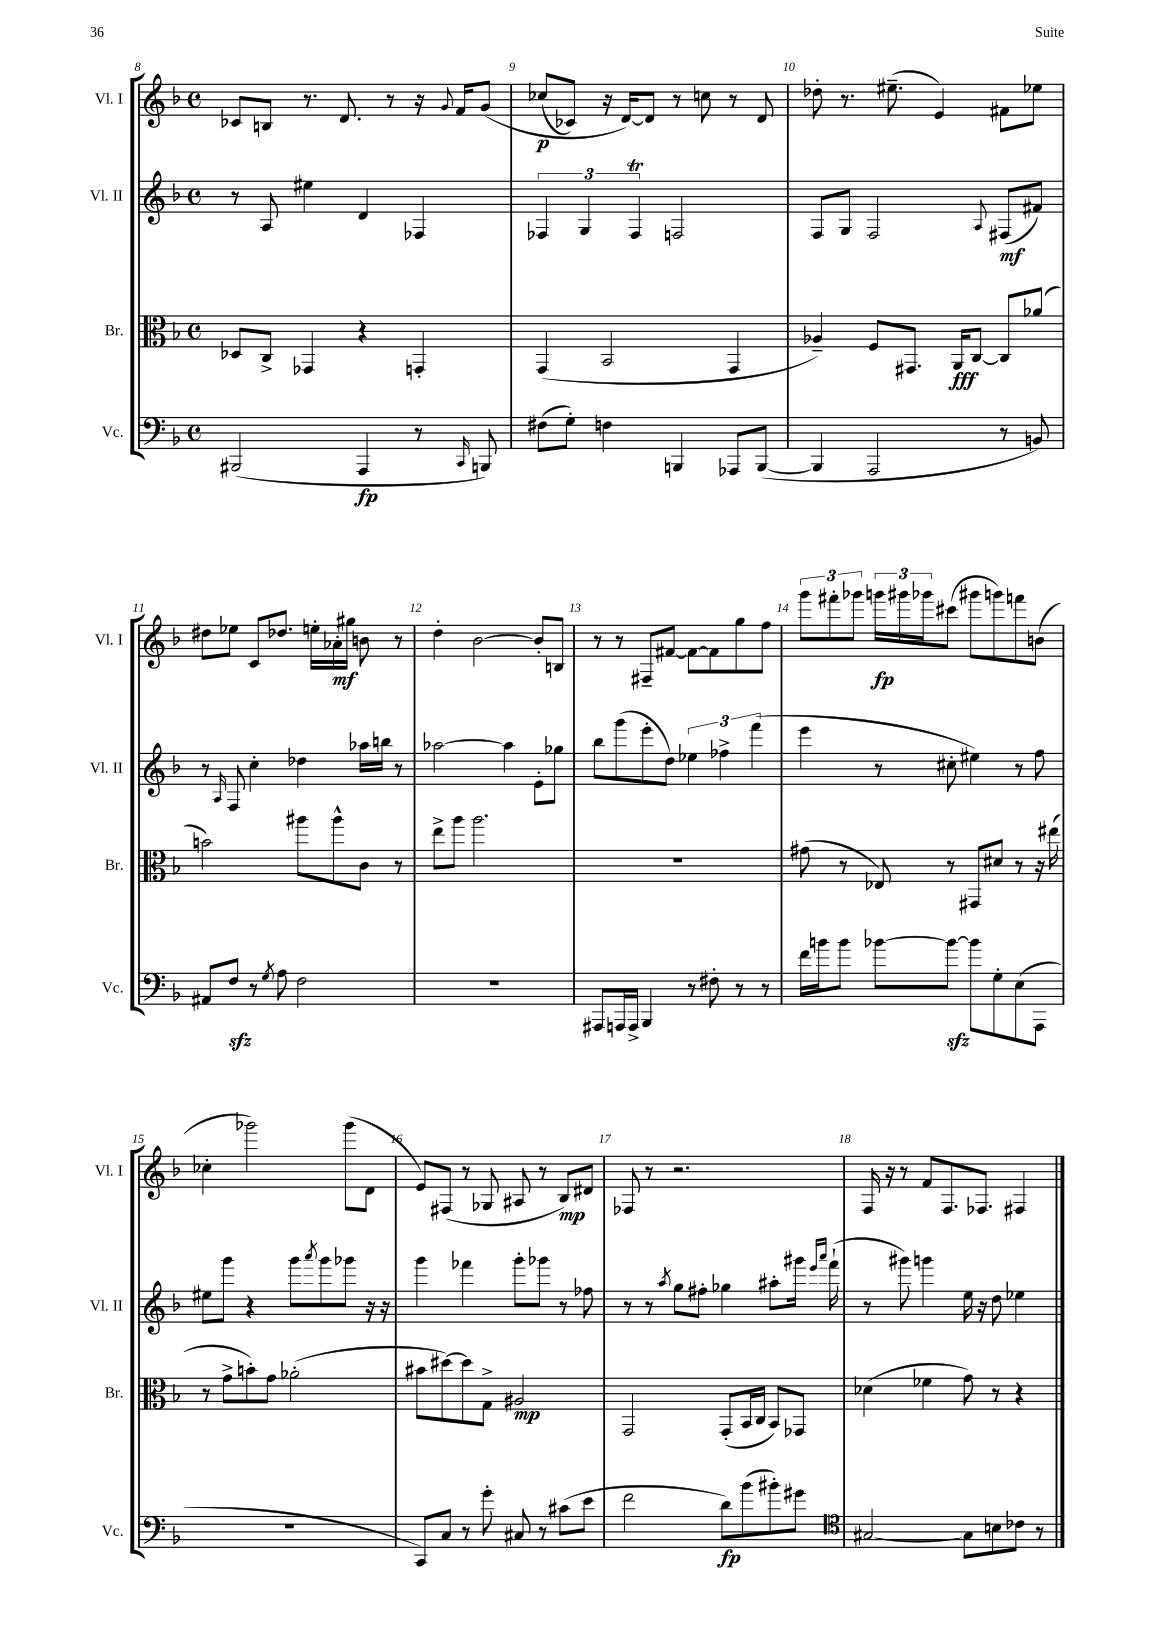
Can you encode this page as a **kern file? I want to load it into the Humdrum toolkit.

**kern	**kern	**kern	**kern
*staff4	*staff3	*staff2	*staff1
*clefF4	*clefC3	*clefG2	*clefG2
*k[b-]	*k[b-]	*k[b-]	*k[b-]
*M4/4	*M4/4	*M4/4	*M4/4
*met(c)	*met(c)	*met(c)	*met(c)
(2BBB#	8D-	8r	8c-
.	8C^	8A	8B
.	4GG-	4ee#	8.r
.	.	.	8.d
4AAA	4r	4d	.
.	.	.	8r
8r	4GG'	4F-	16r
.	.	.	8qqg
.	.	.	16f
16qqCC	.	.	.
8BBB)	.	.	&(8g
=	=	=	=
(8F#	(4GG	6F-	(8cc-
8G')	.	.	8c-)
.	.	6G	.
4F	2BB-	.	16r
.	.	.	[16d&)
.	.	6F-	.
.	.	.	8d]
4BBB	.	2F	8r
.	.	.	8cc
8AAA-	4GG	.	8r
([8BBB	.	.	8d
=	=	=	=
4BBB]	4A-~)	8F	8dd-'
.	.	8G	8.r
2AAA	8F	2F	.
.	.	.	(8.ee#~
.	8.GG#	.	.
.	.	.	4e)
.	16AA	.	.
.	[8C	.	.
.	.	8qqA	.
8r	8C]	(8F#	8f#
8BB)	(8a-	8f#)	8ee-
=	=	=	=
8AA#	2b)	8r	8dd#
.	.	16qqA	.
8F	.	8F	8ee-
8r	.	4cc'	8c
8qG	.	.	.
8A	.	.	8.dd-
2F	8aa#	4dd-	.
.	.	.	16ee'
.	8aa#^^	.	16a-'
.	.	.	16gg#
.	8c	16aa-	8b
.	.	16bb	.
.	8r	8r	8r
=	=	=	=
1r	8ee^	[2aa-	4dd'
.	8aa	.	.
.	2.aa	.	[2b-
.	.	4aa-]	.
.	.	8e'	8b-']
.	.	8gg-	8B
=	=	=	=
8AAA#	1r	8bb-	8r
16AAA	.	(8ggg	8r
16AAA^	.	.	.
4BBB-	.	8eee'	8F#~
.	.	8dd)	[8f#
8r	.	6ee-	8f#_
8F#'	.	.	8f#]
.	.	6ff-^	.
8r	.	.	8gg
.	.	(6fff	.
8r	.	.	8ff
=	=	=	=
16f	(8g#	4eee	12ggg
16b	.	.	.
.	.	.	12fff#'
8b	8r	.	.
.	.	.	12ggg-
[8b-	8E-)	8r	24ggg
.	.	.	24ggg#
.	.	.	24ggg-
8b-_	8r	8cc#'	(8ccc#
8b-]	8GG#	4ee#)	8ggg#
8G'	8d#	.	8ggg)
(8E	8r	8r	8fff
8AAA	16r	8ff	(8b
.	(16ee#	.	.
=	=	=	=
1r	8r	8ee#	4cc-'
.	8g^	8ggg	.
.	8b')	4r	2ggg-)
.	8g	.	.
.	(2a-'	8ggg	.
.	.	8qaaa	.
.	.	8ggg	.
.	.	8ggg-	(8ggg-
.	.	16r	8d
.	.	16r	.
=	=	=	=
8CC)	8b#	4ggg	8e)
8C	[8dd#)	.	(8F#
8r	8dd#]	4fff-	8r
8g'	8G^	.	8G-
8C#	2A#	8ggg'	8A#
8r	.	8ggg-	8r
(8c#	.	8r	8B-)
8e	.	8ff-	8d#
=	=	=	=
2f	2GG	8r	8F-
.	.	8r	8r
.	.	8qaa	.
.	.	8gg	2.r
.	.	8ff#'	.
8d)	(8GG'	4gg-	.
(8b-	16BB-	.	.
.	16C	.	.
8b#')	8BB-)	8aa#'	.
8g#	8GG-	16ggg#	.
.	.	16qqeee	.
.	.	16qqaaa	.
.	.	(16fff`	.
=	=	=	=
*clefC4	*	*	*
[2G#	(4d-	8r	16F
.	.	.	16r
.	.	8ggg#)	8r
.	4f-	4ggg	8f
.	.	.	8.F
8G#]	8g)	16ee	.
.	.	16r	8.F-
8B	8r	8dd	.
8c-	4r	4ee-	4F#
8r	.	.	.
==	==	==	==
*-	*-	*-	*-
